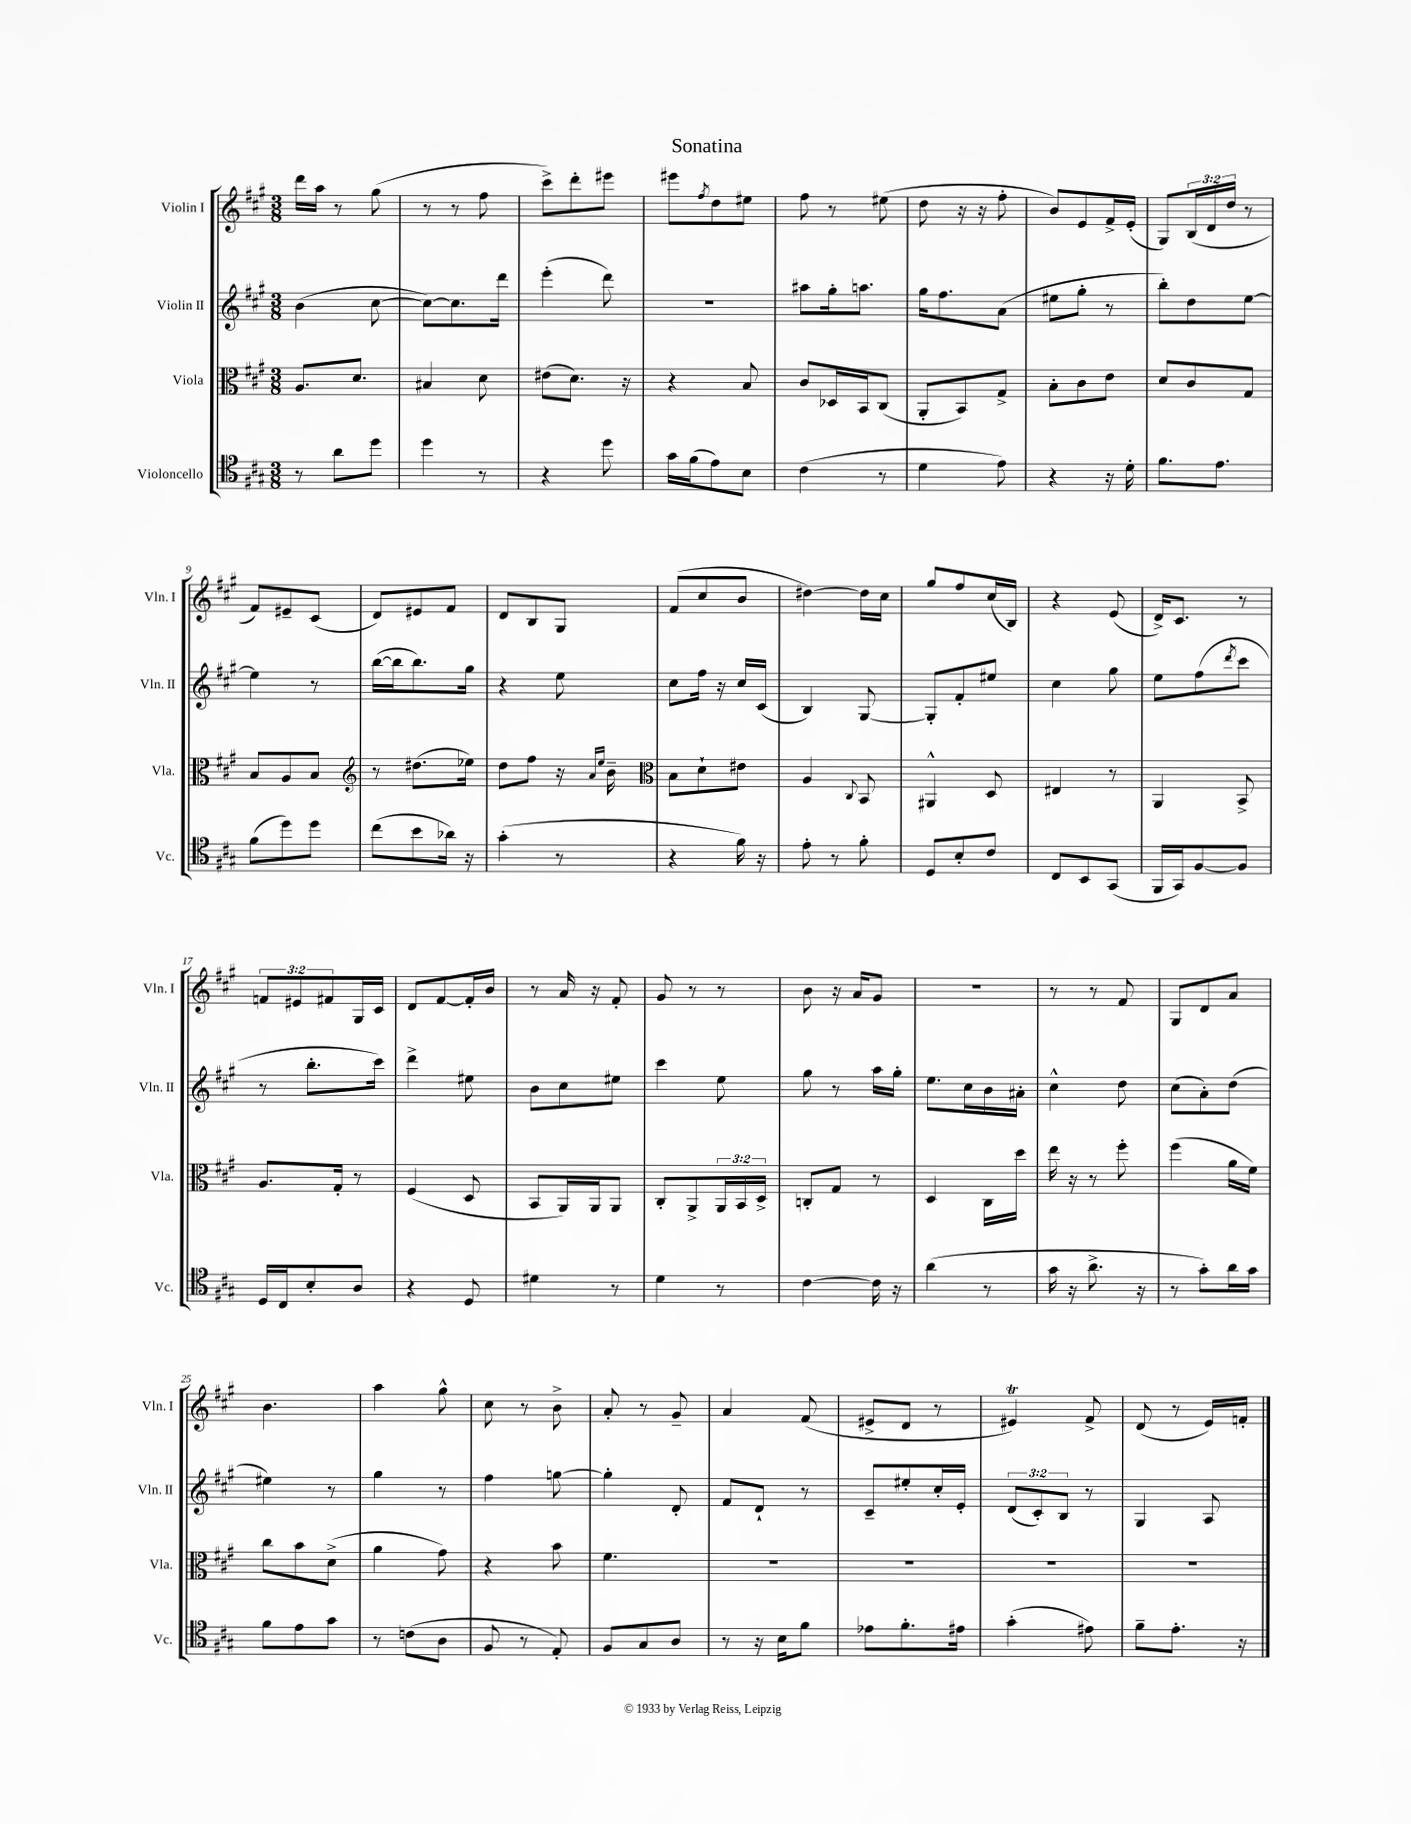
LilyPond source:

\header { title = "Sonatina" }
<<
\new StaffGroup <<
\new Staff = "s0" \with { instrumentName = "Violin I" shortInstrumentName = "Vln. I" } {
    \clef treble \key a \major \numericTimeSignature \time 3/8 \override Staff.TupletNumber.text = #tuplet-number::calc-fraction-text
    d'''16 a''16 r8 gis''8( |
    r8 r8 fis''8 |
    cis'''8->) d'''8-. eis'''8 |
    eis'''8 \acciaccatura { fis''8 } d''8 eis''8 |
    fis''8 r8 eis''8( |
    d''8 r16 r16 fis''8-. |
    b'8) e'8 fis'16-> e'16-.( |
    gis8) \tuplet 3/2 { b16( d'16 d''16 } r8 |
    fis'8) eis'8-- cis'8( |
    d'8) eis'8 fis'8 |
    d'8 b8 gis8 |
    fis'8( cis''8 b'8 |
    dis''4~) dis''16 cis''16 |
    gis''8 fis''8 cis''16( b16) |
    r4 e'8( |
    d'16->) cis'8. r8 |
    \tuplet 3/2 { f'8 eis'8 fis'8 } gis16 cis'16 |
    d'8 fis'8~ fis'16-. b'16 |
    r8 a'16 r16 fis'8-. |
    gis'8 r8 r8 |
    b'8 r16 a'16 gis'8 |
    R4. |
    r8 r8 fis'8 |
    gis8 d'8 a'8 |
    b'4. |
    a''4 gis''8-^ |
    cis''8 r8 b'8-> |
    a'8-. r8 gis'8-- |
    a'4 fis'8( |
    eis'8-> d'8 r8 |
    eis'4\trill) fis'8-> |
    d'8( r8 e'16) f'16-. \bar "|." |
}
\new Staff = "s1" \with { instrumentName = "Violin II" shortInstrumentName = "Vln. II" } {
    \clef treble \key a \major \numericTimeSignature \time 3/8 \override Staff.TupletNumber.text = #tuplet-number::calc-fraction-text
    b'4( cis''8~ |
    cis''8~) cis''8. d'''16 |
    e'''4-.( d'''8) |
    r4. |
    ais''8 gis''16-. a''8. |
    gis''16 fis''8. a'8( |
    eis''8 gis''8-. r8 |
    b''8-.) d''8 e''8~ |
    e''4 r8 |
    b''16~( b''16 b''8.) gis''16 |
    r4 e''8 |
    cis''8 fis''16 r16 cis''16 cis'16( |
    b4) gis8~ |
    gis8-. fis'8-. eis''8 |
    cis''4 gis''8 |
    e''8 fis''8( \acciaccatura { d'''8 } cis'''8 |
    r8 b''8.-. cis'''16) |
    d'''4-> eis''8 |
    b'8 cis''8 eis''8 |
    cis'''4 e''8 |
    gis''8 r8 a''16 gis''16-. |
    e''8. cis''16 b'16 ais'16-. |
    cis''4-^ d''8 |
    cis''8( a'8-.) d''8( |
    eis''4) r8 |
    gis''4 r8 |
    fis''4 g''8~ |
    g''4-. d'8-. |
    fis'8 d'8-! r8 |
    cis'8-- eis''8-. cis''16-. e'16-. |
    \tuplet 3/2 { d'8( cis'8-.) b8 } r8 |
    gis4 a8 \bar "|." |
}
\new Staff = "s2" \with { instrumentName = "Viola" shortInstrumentName = "Vla." } {
    \clef alto \key a \major \numericTimeSignature \time 3/8 \override Staff.TupletNumber.text = #tuplet-number::calc-fraction-text
    a8. d'8. |
    bis4 d'8 |
    eis'8( d'8.) r16 |
    r4 b8 |
    cis'8 des16 b,16 cis8( |
    a,8-. b,8) gis8-> |
    b8-. cis'8 e'8 |
    d'8 cis'8 gis8 |
    b8 a8 b8 |
    \clef treble r8 dis''8.( ees''16) |
    d''8 fis''8 r16 \grace { a'16 e''16 } b'16-- |
    \clef alto b8 d'8-! eis'8 |
    a4 \appoggiatura { cis8 } b,8 |
    ais,4-^ d8 |
    eis4 r8 |
    a,4 b,8-> |
    a8. gis16-. r8 |
    fis4( d8 |
    b,8 a,16) a,16 a,8 |
    cis8-. a,8-> \tuplet 3/2 { a,16 b,16 d16-> } |
    c8-. gis8 r8 |
    d4 cis16 d''16 |
    e''16 r16 r8 fis''8-. |
    fis''4( a'16 fis'16) |
    cis''8 b'8 d'8->( |
    a'4 gis'8) |
    r4 b'8 |
    fis'4. |
    R4. |
    R4. |
    R4. |
    R4. \bar "|." |
}
\new Staff = "s3" \with { instrumentName = "Violoncello" shortInstrumentName = "Vc." } {
    \clef tenor \key a \major \numericTimeSignature \time 3/8
    r8 a'8 d''8 |
    d''4 r8 |
    r4 d''8 |
    gis'16 fis'16( e'8) b8 |
    cis'4( r8 |
    d'4 e'8) |
    r4 r16 d'16-. |
    fis'8. e'8. |
    fis'8( d''8) d''8 |
    cis''8( b'8 aes'16) r16 |
    gis'4-.( r8 |
    r4 fis'16) r16 |
    e'8-. r8 fis'8-. |
    d8 b8-. cis'8 |
    cis8 b,8 gis,8( |
    fis,16 gis,16) fis8~ fis8 |
    d16 cis16 b8-. a8 |
    r4 d8 |
    dis'4 r8 |
    d'4 r8 |
    cis'4~ cis'16 r16 |
    a'4( r8 |
    gis'16 r16 a'8.-> r16 |
    r8 gis'8-.) a'16 gis'16 |
    fis'8 e'8 gis'8 |
    r8 c'8( a8 |
    fis8 r8 e8-.) |
    fis8 gis8 a8 |
    r8 r16 b16 fis'8 |
    ees'8 fis'8.-. eis'16 |
    gis'4-.( eis'8) |
    fis'8-- e'8.-. r16 \bar "|." |
}
>>
>>
